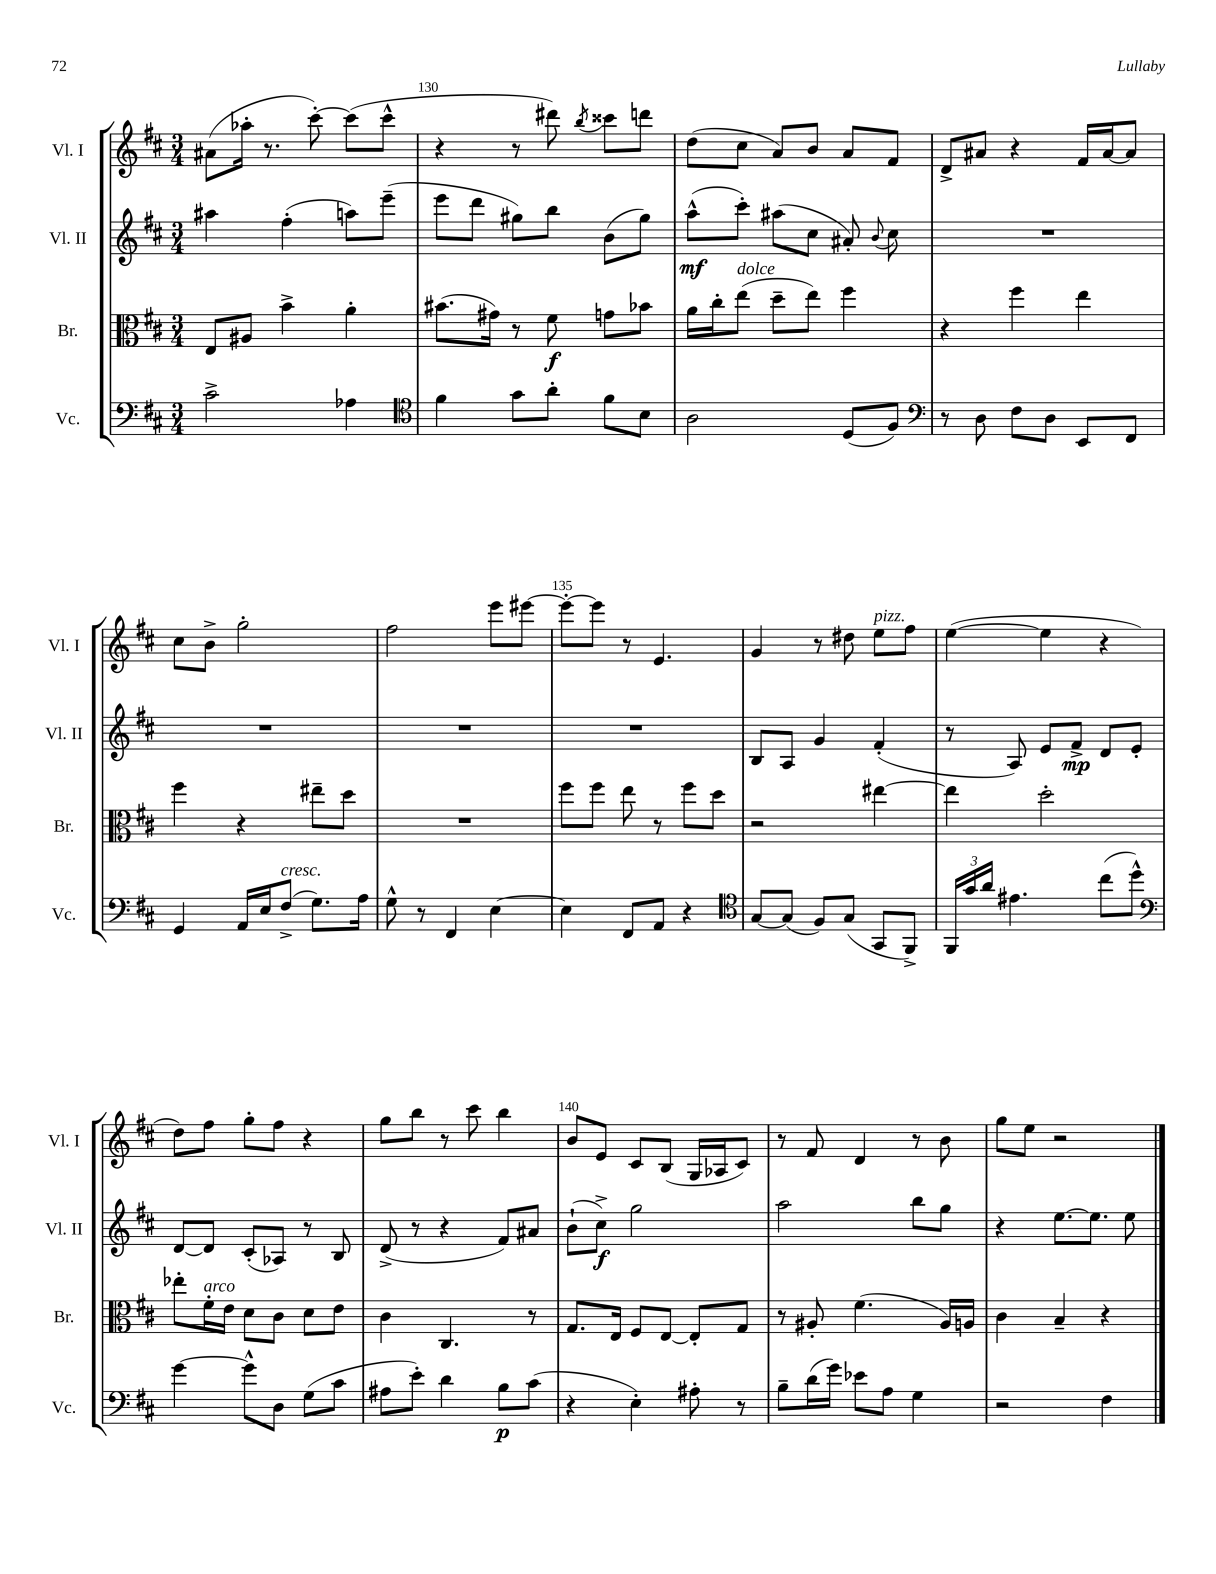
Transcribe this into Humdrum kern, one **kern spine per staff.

**kern	**dynam	**kern	**dynam	**kern	**dynam	**kern
*part4	*part4	*part3	*part3	*part2	*part2	*part1
*staff4	*staff4	*staff3	*staff3	*staff2	*staff2	*staff1
*I"Vc.	*	*I"Br.	*	*I"Vl. II	*	*I"Vl. I
*I'Vc.	*	*I'Br.	*	*I'Vl. II	*	*I'Vl. I
*clefF4	*	*clefC3	*	*clefG2	*	*clefG2
*k[f#c#]	*	*k[f#c#]	*	*k[f#c#]	*	*k[f#c#]
*M3/4	*	*M3/4	*	*M3/4	*	*M3/4
=129	=129	=129	=129	=129	=129	=129
2c#^\	.	8E/L	.	4aa#X\	.	(8a#X\L
.	.	8A#X/J	.	.	.	16aa-X'\Jk
.	.	.	.	.	.	8.r
.	.	4b^\	.	(4ff#'\	.	.
.	.	.	.	.	.	[8ccc#'\)
4A-X\	.	4a'\	.	8aan\L)	.	(8ccc#\L]
.	.	.	.	(8eee~\J	.	8ccc#^^\J
=130	=130	=130	=130	=130	=130	=130
*clefC4	*	*	*	*	*	*
4f#\	.	(8.b#X\L	.	8eee\L	.	4r
.	.	.	.	8ddd\J	.	.
.	.	16g#X\Jk)	.	.	.	.
8g\L	.	8r	.	8gg#X\L)	.	8r
8a'\J	.	8f#\	f	8bb\J	.	8ddd#X\)
.	.	.	.	.	.	8qbb/
8f#\L	.	8gn\L	.	(8b\L	.	8ccc##X\L
8B\J	.	8b-X\J	.	8gg#\J)	.	8dddn\J
=131	=131	=131	=131	=131	=131	=131
2A\	.	16a\LL	.	(8aa^^\L	mf	(8dd\L
.	.	16cc#'\J	.	.	.	.
!	!	!LO:TX:a:i:t=dolce	!	!	!	!
.	.	(8ee\J	.	8ccc#'\J)	.	8cc#\J
.	.	8dd~\L	.	(8aa#X\L	.	8a/L)
.	.	8ee\J)	.	8cc#\J	.	8b/J
(8D/L	.	4ff#\	.	8a#X'/)	.	8a/L
.	.	.	.	8qqb/	.	.
8F#/J)	.	.	.	8cc#\	.	8f#/J
=132	=132	=132	=132	=132	=132	=132
*clefF4	*	*	*	*	*	*
8r	.	4r	.	2.r	.	8d^/L
8D\	.	.	.	.	.	8a#X/J
8F#\L	.	4ff#\	.	.	.	4r
8D\J	.	.	.	.	.	.
8EE/L	.	4ee\	.	.	.	16f#/LL
.	.	.	.	.	.	[16a#/J
8FF#/J	.	.	.	.	.	8a#/J]
!!LO:LB:g=z
=133	=133	=133	=133	=133	=133	=133
4GG/	.	4ff#\	.	2.r	.	8cc#\L
.	.	.	.	.	.	8b^\J
16AA/LL	.	4r	.	.	.	2gg'\
16E/J	.	.	.	.	.	.
!LO:TX:a:i:t=cresc.	!	!	!	!	!	!
(8F#^/J	.	.	.	.	.	.
8.G\L)	.	8ee#X~\L	.	.	.	.
.	.	8dd\J	.	.	.	.
16A\Jk	.	.	.	.	.	.
=134	=134	=134	=134	=134	=134	=134
8G^^\	.	2.r	.	2.r	.	2ff#\
8r	.	.	.	.	.	.
4FF#/	.	.	.	.	.	.
[4E\	.	.	.	.	.	8eee\L
.	.	.	.	.	.	[8eee#X\J
=135	=135	=135	=135	=135	=135	=135
4E\]	.	8ff#\L	.	2.r	.	8eee#'\L_
.	.	8ff#\J	.	.	.	8eee#\J]
8FF#/L	.	8ee\	.	.	.	8r
8AA/J	.	8r	.	.	.	4.e/
4r	.	8ff#\L	.	.	.	.
.	.	8dd\J	.	.	.	.
=136	=136	=136	=136	=136	=136	=136
*clefC4	*	*	*	*	*	*
[8G/L	.	2r	.	8B/L	.	4g/
(8G/J]	.	.	.	8A/J	.	.
8F#/L)	.	.	.	4g/	.	8r
(8G/J	.	.	.	.	.	8dd#X\
!	!	!	!	!	!	!LO:TX:a:i:t=pizz.
8GG/L	.	[4ee#X\	.	(4f#'/	.	8ee\L
8FF#^/J)	.	.	.	.	.	8ff#\J
=137	=137	=137	=137	=137	=137	=137
24FF#/LL	.	4ee#\]	.	8r	.	([4ee\
24g/	.	.	.	.	.	.
24a/JJ	.	.	.	.	.	.
4.e#X\	.	.	.	8A/)	.	.
.	.	2dd'\	.	8e/L	.	4ee\]
.	.	.	.	8f#^/J	mp	.
(8cc#\L	.	.	.	8d/L	.	4r
8dd^^\J)	.	.	.	8e'/J	.	.
!!LO:LB:g=z
=138	=138	=138	=138	=138	=138	=138
*clefF4	*	*	*	*	*	*
[4g\	.	8ee-X'\L	.	[8d/L	.	8dd\L)
!	!	!LO:TX:a:i:t=arco	!	!	!	!
.	.	16f#'\L	.	8d/J]	.	8ff#\J
.	.	16e\JJ	.	.	.	.
8g^^\L]	.	8d\L	.	(8c#'/L	.	8gg'\L
8D\J	.	8c#\J	.	8A-X/J)	.	8ff#\J
(8G\L	.	8d\L	.	8r	.	4r
8c#\J	.	8e\J	.	8B/	.	.
=139	=139	=139	=139	=139	=139	=139
8A#X\L	.	4c#\	.	(8d^/	.	8gg\L
8e'\J)	.	.	.	8r	.	8bb\J
4d\	.	4.C#/	.	4r	.	8r
.	.	.	.	.	.	8ccc#\
8B\L	p	.	.	8f#/L)	.	4bb\
(8c#\J	.	8r	.	8a#X/J	.	.
=140	=140	=140	=140	=140	=140	=140
4r	.	8.G/L	.	(8b`\L	.	8b/L
.	.	.	.	8cc#^\J)	f	8e/J
.	.	16E/Jk	.	.	.	.
4E'\)	.	8F#/L	.	2gg\	.	8c#/L
.	.	[8E/J	.	.	.	(8B/J
8A#X'\	.	8E'/L]	.	.	.	16G/LL
.	.	.	.	.	.	16A-X/J
8r	.	8G/J	.	.	.	8c#/J)
=141	=141	=141	=141	=141	=141	=141
8B~\L	.	8r	.	2aa\	.	8r
(16d\L	.	8A#X'/	.	.	.	8f#/
16g\JJ)	.	.	.	.	.	.
8e-X\L	.	(4.f#\	.	.	.	4d/
8A\J	.	.	.	.	.	.
4G\	.	.	.	8bb\L	.	8r
.	.	16A#/LL)	.	8gg\J	.	8b\
.	.	16An/JJ	.	.	.	.
=142	=142	=142	=142	=142	=142	=142
2r	.	4c#\	.	4r	.	8gg\L
.	.	.	.	.	.	8ee\J
.	.	4B~/	.	[8.ee\L	.	2r
.	.	.	.	8.ee\J]	.	.
4F#\	.	4r	.	.	.	.
.	.	.	.	8ee\	.	.
==	==	==	==	==	==	==
*-	*-	*-	*-	*-	*-	*-
